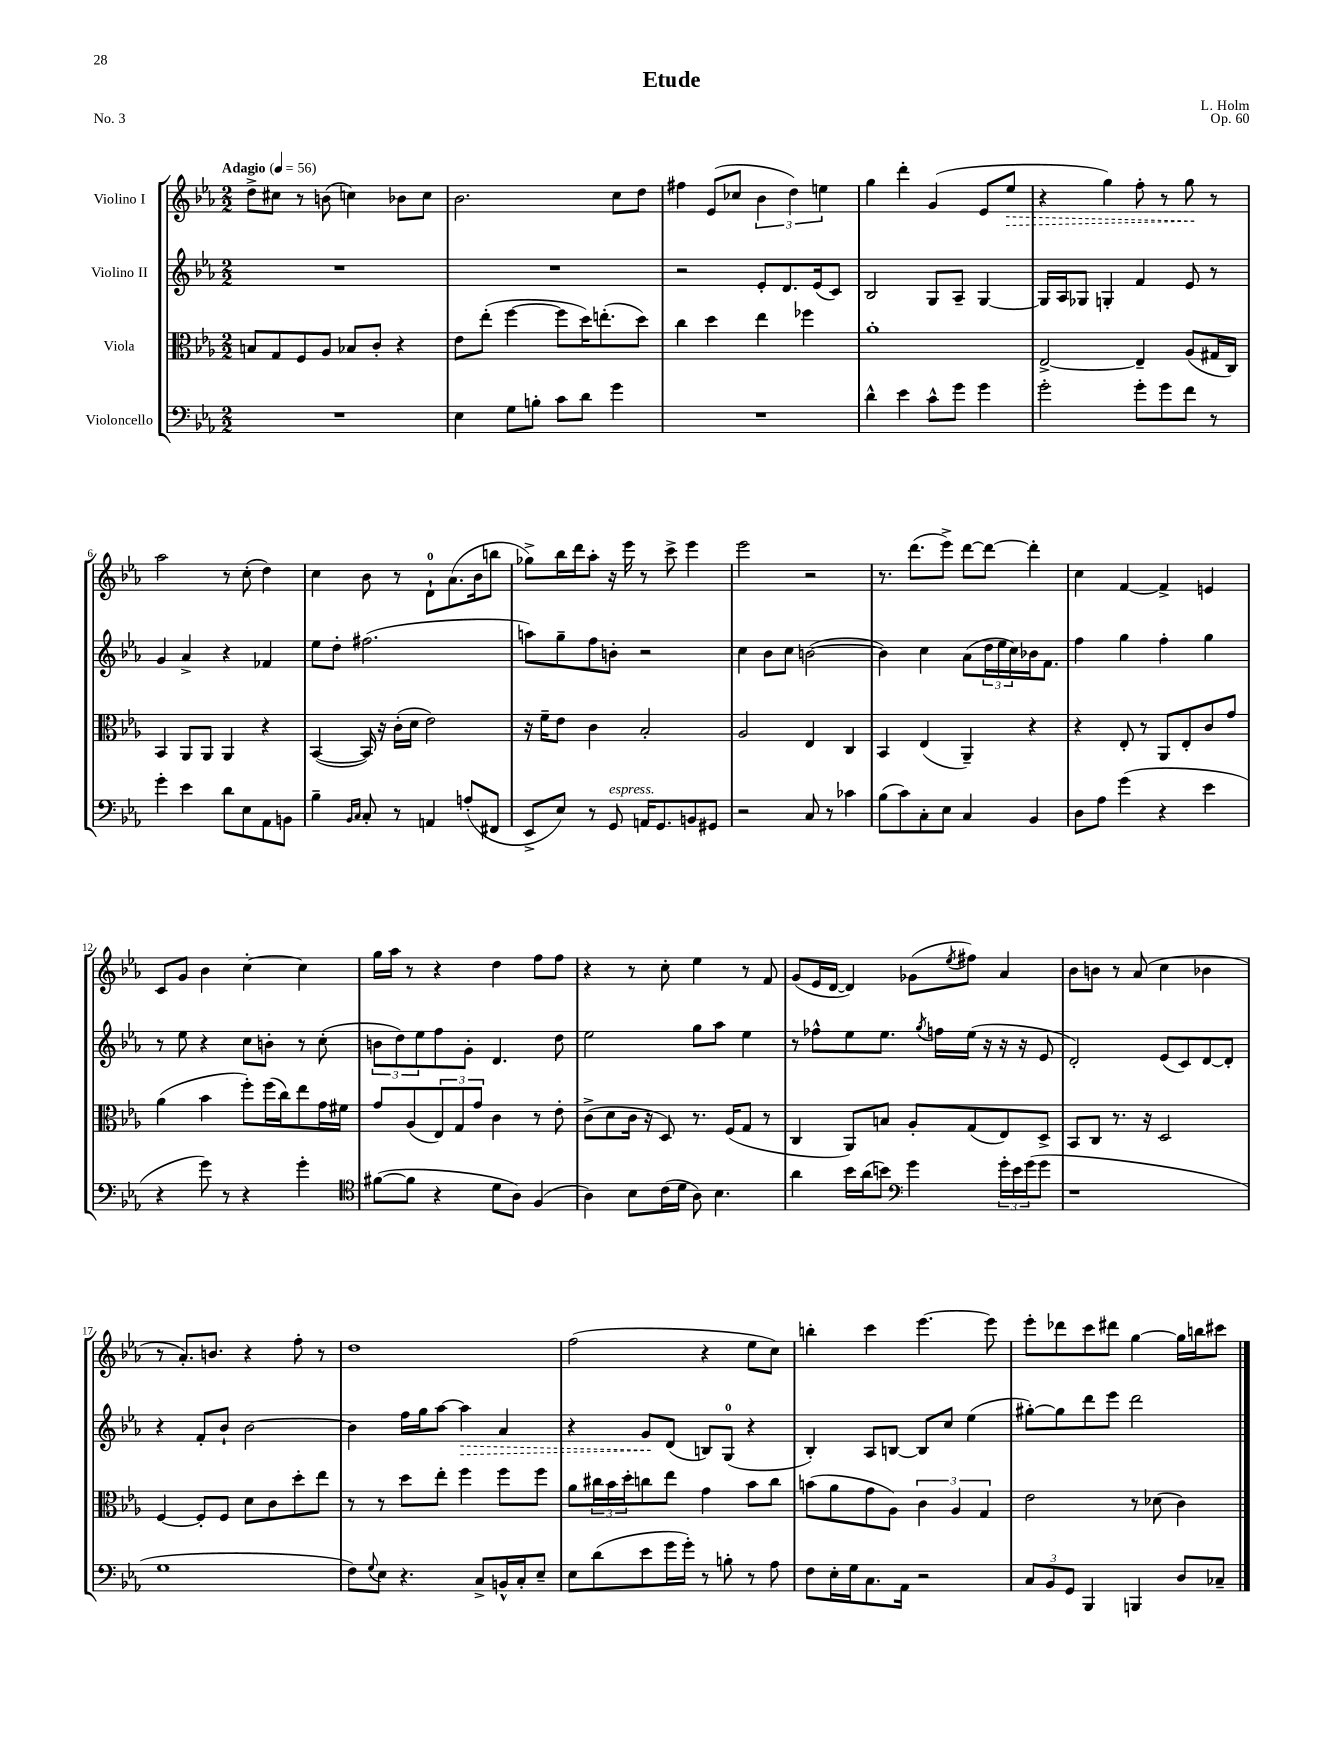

**kern	**kern	**kern	**dynam	**kern	**dynam
*part4	*part3	*part2	*part2	*part1	*part1
*staff4	*staff3	*staff2	*staff2	*staff1	*staff1
*I"Violoncello	*I"Viola	*I"Violino II	*	*I"Violino I	*
*clefF4	*clefC3	*clefG2	*	*clefG2	*
*k[b-e-a-]	*k[b-e-a-]	*k[b-e-a-]	*	*k[b-e-a-]	*
*M2/2	*M2/2	*M2/2	*	*M2/2	*
*MM56	*MM56	*MM56	*	*MM56	*
=1	=1	=1	=1	=1	=1
!	!	!	!	!LO:TX:a:B:t=Adagio	!
1r	8Bn/L	1r	.	8dd^\L	.
.	8G/	.	.	8cc#X\J	.
.	8F/	.	.	8r	.
.	8A-/J	.	.	(8bn\	.
.	8B-X/L	.	.	4ccn\)	.
.	8c'/J	.	.	.	.
.	4r	.	.	8b-X\L	.
.	.	.	.	8cc\J	.
=2	=2	=2	=2	=2	=2
4E-\	8e-\L	1r	.	2.b-\	.
.	(8ee-'\J	.	.	.	.
8G\L	[4ff\	.	.	.	.
8Bn'\J	.	.	.	.	.
8c\L	8ff\L]	.	.	.	.
8d\J	16dd\K)	.	.	.	.
.	(8.een'\	.	.	.	.
4g\	.	.	.	8cc\L	.
.	8dd\J)	.	.	8dd\J	.
=3	=3	=3	=3	=3	=3
1r	4cc\	2r	.	4ff#X\	.
.	4dd\	.	.	(8e-/L	.
.	.	.	.	8cc-X/J	.
.	4ee-\	8e-'/L	.	6b-\	.
.	.	8.d/	.	.	.
.	.	.	.	6dd\)	.
.	4ff-X\	.	.	.	.
.	.	(16e-/k	.	.	.
.	.	.	.	6een\	.
.	.	8c/J)	.	.	.
=4	=4	=4	=4	=4	=4
4d^^\	1a-'	2B-/	.	4gg\	.
4e-\	.	.	.	4ddd'\	.
8c^^\L	.	8G/L	.	(4g/	.
8g\J	.	8A-~/J	.	.	.
4g\	.	[4G/	.	8e-/L	.
!	!	!	!	!	!LO:HP:b
.	.	.	.	8ee-/J	>
=5	=5	=5	=5	=5	=5
2g'\	[2E-^/	16G/LL]	.	4r	.
.	.	16A-/J	.	.	.
.	.	8G-X/J	.	.	.
.	.	4Gn'/	.	4gg\)	.
8g'\L	4E-~/]	4f/	.	8ff'\	.
8g\	.	.	.	8r	.
8f\J	(8A-/L	8e-/	.	8gg\	.
8r	16G#X/L	8r	.	8r	]
.	16C/JJ)	.	.	.	.
!!LO:LB:g=z
=6	=6	=6	=6	=6	=6
4g'\	4BB-/	4g/	.	2aa-\	.
4e-\	8AA-/L	4a-^/	.	.	.
.	8AA-/J	.	.	.	.
8d\L	4AA-/	4r	.	8r	.
8E-\	.	.	.	(8cc'\	.
8AA-\	4r	4f-X/	.	4dd\)	.
8BBn\J	.	.	.	.	.
=7	=7	=7	=7	=7	=7
4B-~\	([4BB-/	8ee-\L	.	4cc\	.
.	.	8dd'\J	.	.	.
16qqBB-/LL	.	.	.	.	.
16qqC/JJ	.	.	.	.	.
8C'/	16BB-/])	(2.ff#X\	.	8b-\	.
.	16r	.	.	.	.
8r	(16c'\LL	.	.	8r	.
.	16d\JJ	.	.	.	.
4AAn/	2e-\)	.	.	8d`\L	.
.	.	.	.	(8.a-\	.
(8An'/L	.	.	.	.	.
.	.	.	.	16b-\k	.
8FF#X/J	.	.	.	8bbn\J	.
=8	=8	=8	=8	=8	=8
8EE-^/L	16r	8aan\L)	.	8gg-X^\L)	.
.	16f~\KL	.	.	.	.
8E-/J)	8e-\J	8gg~\	.	16bb-\L	.
.	.	.	.	16ddd\J	.
8r	4c\	8ff\	.	8aa-'\J	.
!LO:TX:a:i:t=espress.	!	!	!	!	!
8GG/	.	8bn'\J	.	16r	.
.	.	.	.	16eee-\	.
16AAn/KL	2B-'/	2r	.	8r	.
8.GG/	.	.	.	.	.
.	.	.	.	8ccc^\	.
8BBn/	.	.	.	4eee-\	.
8GG#X/J	.	.	.	.	.
=9	=9	=9	=9	=9	=9
2r	2A-/	4cc\	.	2eee-\	.
.	.	8b-\L	.	.	.
.	.	8cc\J	.	.	.
8C/	4E-/	([2bn\	.	2r	.
8r	.	.	.	.	.
4c-X\	4C/	.	.	.	.
=10	=10	=10	=10	=10	=10
(8B-\L	4BB-/	4b\])	.	8.r	.
8c\)	.	.	.	.	.
.	.	.	.	(8.ddd\L	.
8C'\	(4E-/	4cc\	.	.	.
8E-\J	.	.	.	8eee-^\J)	.
4C/	4AA-~/)	(8a-\L	.	[8ddd\L	.
.	.	24dd\L	.	8ddd\J_	.
.	.	24ee-\	.	.	.
.	.	24cc\)	.	.	.
4BB-/	4r	16b-X\J	.	4ddd'\]	.
.	.	8.f\J	.	.	.
=11	=11	=11	=11	=11	=11
8D\L	4r	4ff\	.	4cc\	.
8A-\J	.	.	.	.	.
(4g\	8E-'/	4gg\	.	[4f/	.
.	8r	.	.	.	.
4r	8AA-/L	4ff'\	.	4f^/]	.
.	8E-'/	.	.	.	.
4e-\	8c/	4gg\	.	4en/	.
.	8g/J	.	.	.	.
!!LO:LB:g=z
=12	=12	=12	=12	=12	=12
4r	(4a-\	8r	.	8c/L	.
.	.	8ee-\	.	8g/J	.
8g\)	4b-\	4r	.	4b-\	.
8r	.	.	.	.	.
4r	8ff'\L)	8cc\L	.	[4cc'\	.
.	(16ff\L	8bn'\J	.	.	.
.	16cc\J)	.	.	.	.
4g'\	8ee-\	8r	.	4cc\]	.
.	16g\L	(8cc'\	.	.	.
.	16f#X\JJ	.	.	.	.
=13	=13	=13	=13	=13	=13
*clefC4	*	*	*	*	*
([8f#X\L	8g/L	12bn\L	.	16gg\LL	.
.	.	.	.	16aa-\JJ	.
.	.	12dd\)	.	.	.
8f#\J]	(8A-/	.	.	8r	.
.	.	12ee-\	.	.	.
4r	12E-/)	8ff\	.	4r	.
.	12G/	.	.	.	.
.	.	8g'\J	.	.	.
.	12g/J	.	.	.	.
8d\L	4c\	4.d/	.	4dd\	.
8A-\J)	.	.	.	.	.
(4F/	8r	.	.	8ff\L	.
.	8e-'\	8dd\	.	8ff\J	.
=14	=14	=14	=14	=14	=14
4A-\)	(8c^\L	2ee-\	.	4r	.
.	8d\	.	.	.	.
8B-\L	16c\Jk	.	.	8r	.
.	16r	.	.	.	.
(16c\L	8D/)	.	.	8cc'\	.
16d\JJ	.	.	.	.	.
8A-\)	8.r	8gg\L	.	4ee-\	.
4.B-\	.	8aa-\J	.	.	.
.	(16F/KL	.	.	.	.
.	8G/J	4ee-\	.	8r	.
.	8r	.	.	8f/	.
=15	=15	=15	=15	=15	=15
4a-\	4C/	8r	.	(8g/L	.
.	.	8ff-X^^\L	.	16e-/L	.
.	.	.	.	[16d/JJ	.
16b-\LL	8AA-/L)	8ee-\	.	4d/])	.
(16a-\J	.	.	.	.	.
8bn\J)	8Bn/J	8.ee-\J	.	.	.
*clefF4	*	*	*	*	*
4g\	8A-'/L	.	.	(8g-X\L	.
.	.	8qgg/	.	.	.
.	.	16ffn\LL	.	.	.
.	.	.	.	8qee-/	.
.	(8G/	(16ee-\JJ	.	8ff#X\J)	.
.	.	16r	.	.	.
24g'\LL	8E-/)	16r	.	4a-/	.
24e-\	.	.	.	.	.
.	.	16r	.	.	.
(24g\J	.	.	.	.	.
8g\J	8D^/J	8e-/	.	.	.
=16	=16	=16	=16	=16	=16
1r	8BB-/L	2d'/)	.	8b-\L	.
.	8C/J	.	.	8bn\J	.
.	8.r	.	.	8r	.
.	.	.	.	(8a-/	.
.	16r	.	.	.	.
.	2D/	(8e-/L	.	4cc\	.
.	.	8c/)	.	.	.
.	.	[8d/	.	4b-X\	.
.	.	8d'/J]	.	.	.
!!LO:LB:g=z
=17	=17	=17	=17	=17	=17
1G	[4F/	4r	.	8r	.
.	.	.	.	8.a-'/L)	.
.	8F'/L]	8f'/L	.	.	.
.	.	.	.	8.bn/J	.
.	8F/J	8b-`/J	.	.	.
.	8d\L	[2b-\	.	4r	.
.	8c\	.	.	.	.
.	8dd'\	.	.	8ff'\	.
.	8ee-\J	.	.	8r	.
=18	=18	=18	=18	=18	=18
8F\L)	8r	4b-\]	.	1dd	.
8qqG/	.	.	.	.	.
8E-\J	8r	.	.	.	.
4.r	8dd\L	16ff\LL	.	.	.
.	.	16gg\J	.	.	.
.	8ee-'\J	[8aa-\J	.	.	.
!	!	!	!LO:HP:b	!	!
.	4ff\	4aa-\]	>	.	.
8C^/L	.	.	.	.	.
16BBn^^/L	8ff\L	4a-/	.	.	.
16C'/J	.	.	.	.	.
8E-~/J	8ff\J	.	.	.	.
=19	=19	=19	=19	=19	=19
8E-\L	8a-\L	4r	.	(2ff\	.
(8d\	24cc#X\L	.	.	.	.
.	24b-\	.	.	.	.
.	24dd'\J	.	.	.	.
8e-\	8ccn\	8g/L	.	.	.
16g\L	8ee-\J	(8d/J	]	.	.
16g'\JJ)	.	.	.	.	.
8r	4g\	8Bn/L)	.	4r	.
8Bn'\	.	(8G/J	.	.	.
8r	8b-\L	4r	.	8ee-\L	.
8A-\	8cc\J	.	.	8cc\J)	.
=20	=20	=20	=20	=20	=20
8F\L	(8bn\L	4B-'/)	.	4bbn'\	.
16E-'\L	8a-\	.	.	.	.
16G\J	.	.	.	.	.
8.C\	8g\	8A-/L	.	4ccc\	.
.	8A-\J)	[8Bn/J	.	.	.
16AA-\Jk	.	.	.	.	.
2r	6c\	8B/L]	.	[4.eee-\	.
.	.	8cc/J	.	.	.
.	6A-/	.	.	.	.
.	.	(4ee-\	.	.	.
.	6G/	.	.	.	.
.	.	.	.	8eee-\]	.
=21	=21	=21	=21	=21	=21
12C/L	2e-\	[8gg#X'\L)	.	8eee-'\L	.
12BB-/	.	.	.	.	.
.	.	8gg#\]	.	8ddd-X\	.
12GG/J	.	.	.	.	.
4BBB-/	.	8ddd\	.	8ccc\	.
.	.	8eee-\J	.	8ddd#X\J	.
4BBBn/	8r	2ddd\	.	[4gg\	.
.	(8d-X\	.	.	.	.
8D/L	4c\)	.	.	16gg\LL]	.
.	.	.	.	16bbn\J	.
8C-X~/J	.	.	.	8ccc#X\J	.
==	==	==	==	==	==
*-	*-	*-	*-	*-	*-
